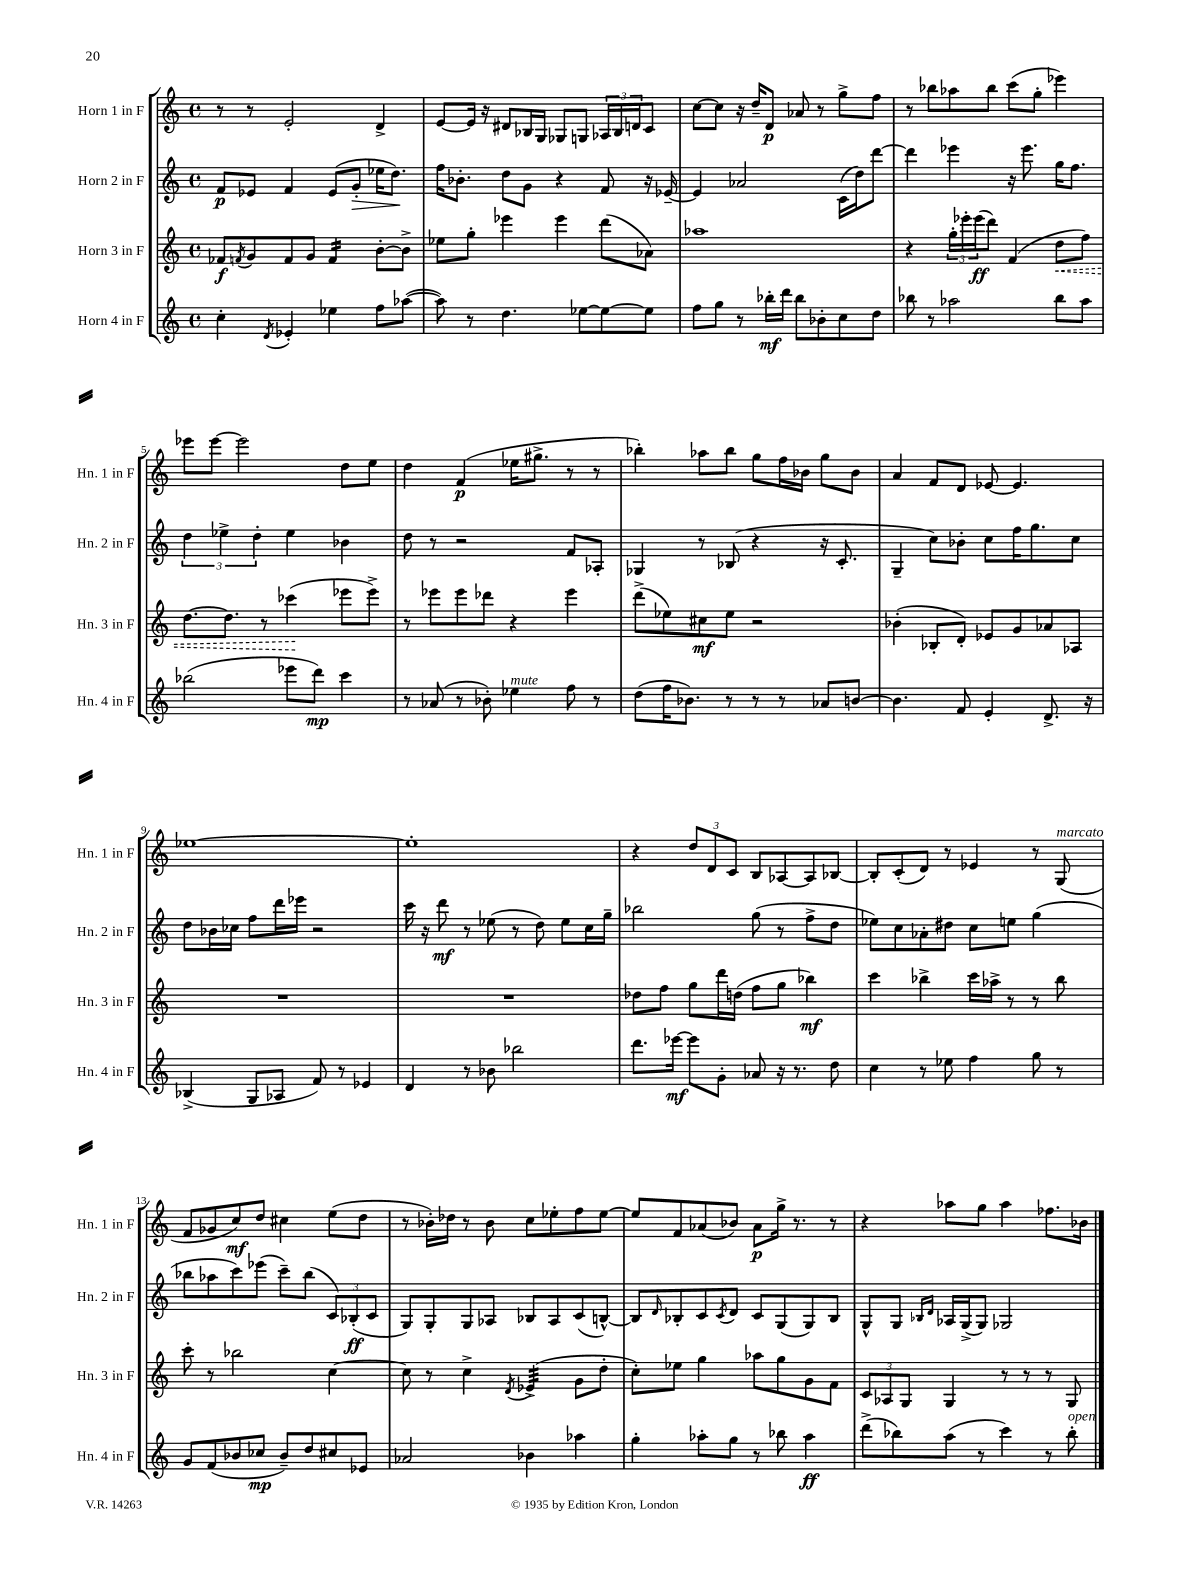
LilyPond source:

<<
\new StaffGroup <<
\new Staff = "s0" \with { instrumentName = "Horn 1 in F" shortInstrumentName = "Hn. 1 in F" } {
    \clef treble \key c \major \defaultTimeSignature \time 4/4
    r8 r8 e'2-. d'4-> |
    e'8~ e'16 r16 dis'8 bes16 g16 ges8 g8 \tuplet 3/2 { aes16 bes16 d'16 } c'8 |
    c''8~ c''8 r16 d''16-- d'8\p aes'8 r8 g''8-> f''8 |
    r8 bes''8 aes''8 bes''8 c'''8( g''8-. ees'''4) |
    ees'''8 ees'''8~ ees'''2 d''8 e''8 |
    d''4 f'4\p( ees''16 gis''8.-> r8 r8 |
    bes''4-.) aes''8 bes''8 g''8 f''16 bes'16 g''8 bes'8 |
    a'4 f'8 d'8 ees'8~ ees'4. |
    ees''1~ |
    ees''1-. |
    r4 \tuplet 3/2 { d''8 d'8 c'8 } b8 aes8~ aes8 bes8~ |
    bes8-. c'8-.( d'8) r8 ees'4 r8 g8^\markup { \italic "marcato" }( |
    f'8 ges'8 c''8\mf) d''8 cis''4 e''8( d''8 |
    r8 bes'16-.) des''16 r8 bes'8 c''8 ees''8-. f''8 ees''8~ |
    ees''8 f'8 aes'8( bes'8) aes'8\p g''16-> r8. r8 |
    r4 aes''8 g''8 aes''4 fes''8. bes'16 \bar "|." |
}
\new Staff = "s1" \with { instrumentName = "Horn 2 in F" shortInstrumentName = "Hn. 2 in F" } {
    \clef treble \key c \major \defaultTimeSignature \time 4/4
    f'8\p ees'8 f'4 ees'8( g'8-.\> ees''16 d''8.\!) |
    f''16 bes'8.-. d''8 g'8 r4 f'8 r16 ees'16~-- |
    ees'4 aes'2 c'16( d''16) d'''8~ |
    d'''4 ees'''4 r16 ees'''8. g''16 f''8. |
    \tuplet 3/2 { d''4 ees''4-> d''4-. } ees''4 bes'4 |
    d''8 r8 r2 f'8 aes8-. |
    ges4 r8 bes8( r4 r16 c'8.-. |
    g4-- c''8) bes'8-. c''8 f''16 g''8. c''8 |
    d''8 bes'16 ces''16 f''8 d'''16 ees'''16 r2 |
    c'''16 r16 d'''8\mf r8 ees''8( r8 d''8) ees''8 c''16 g''16-- |
    bes''2 g''8( r8 f''8-> d''8 |
    ees''8) c''8 aes'8-. dis''8 c''8 e''8 g''4( |
    bes''8 aes''8 c'''8) ees'''8( c'''8--) bes''8( \tuplet 3/2 { c'8) bes8-.\ff( c'8 } |
    g8) g8-. g8 aes8 bes8 aes8 c'8( b8~-^) |
    b8 \grace { d'16 } bes8-. c'8 \acciaccatura { c'8 } d'8 c'8 g8( g8) bes8 |
    g8-^ g8 \grace { bes16 d'16 } aes16 g16->( g8) ges2 \bar "|." |
}
\new Staff = "s2" \with { instrumentName = "Horn 3 in F" shortInstrumentName = "Hn. 3 in F" } {
    \clef treble \key c \major \defaultTimeSignature \time 4/4
    fes'8\f \acciaccatura { f'8 } g'8 f'8 g'8 f'4:16 b'8~-. b'8-> |
    ees''8 g''8-. ees'''4 ees'''4 d'''8( aes'8) |
    aes''1 |
    r4 \tuplet 3/2 { g''16-. ees'''16-. ees'''16\ff( } d'''8) f'4( \once \override Hairpin.style = #'dashed-line d''8\< f''8) |
    d''8.~ d''8. r8 ces'''4\!( ees'''8 ees'''8->) |
    r8 ees'''8 ees'''8 des'''8 r4 ees'''4 |
    d'''8->( ees''8) cis''8\mf ees''8 r2 |
    bes'4-.( bes8-. d'8-.) ees'8 g'8 aes'8 aes8 |
    R1 |
    R1 |
    des''8 f''8 g''8 d'''16 d''16( f''8 g''8 bes''4\mf) |
    c'''4 bes''4-> c'''16 aes''16-> r8 r8 bes''8 |
    c'''8-. r8 bes''2 c''4~ |
    c''8 r8 c''4-> \acciaccatura { d'8 } ees'4:32->( g'8 d''8-. |
    c''8-.) ees''8 g''4 aes''8 g''8 g'8 f'8 |
    \tuplet 3/2 { c'8 aes8 g8 } g4 r8 r8 r8 g8 \bar "|." |
}
\new Staff = "s3" \with { instrumentName = "Horn 4 in F" shortInstrumentName = "Hn. 4 in F" } {
    \clef treble \key c \major \defaultTimeSignature \time 4/4
    c''4-. \acciaccatura { d'8 } ees'4-. ees''4 f''8 aes''8~( |
    aes''8) r8 d''4. ees''8~ ees''8~ ees''8 |
    f''8 g''8 r8 bes''16-.\mf d'''16 bes''8 bes'8-. c''8 d''8 |
    bes''8 r8 aes''2 bes''8 aes''8 |
    bes''2( ees'''8 d'''8\mp) c'''4 |
    r8 aes'8( r8 bes'8-.) ees''4^\markup { \italic "mute" } f''8 r8 |
    d''8( f''16 bes'8.) r8 r8 r8 aes'8 b'8~ |
    b'4. f'8 e'4-. d'8.-> r16 |
    bes4->( g8 aes8 f'8) r8 ees'4 |
    d'4 r8 bes'8 bes''2 |
    d'''8. ees'''16~\mf ees'''8 g'8-. aes'8 r16 r8. d''8 |
    c''4 r8 ees''8 f''4 g''8 r8 |
    g'8 f'8( bes'8 ces''8\mp bes'8--) d''8 cis''8 ees'8 |
    aes'2 bes'4 aes''4 |
    g''4-. aes''8-. g''8 r8 bes''8 aes''4\ff |
    d'''8->( bes''8) a''8( r8 c'''4) r8 bes''8-.^\markup { \italic "open" } \bar "|." |
}
>>
>>
